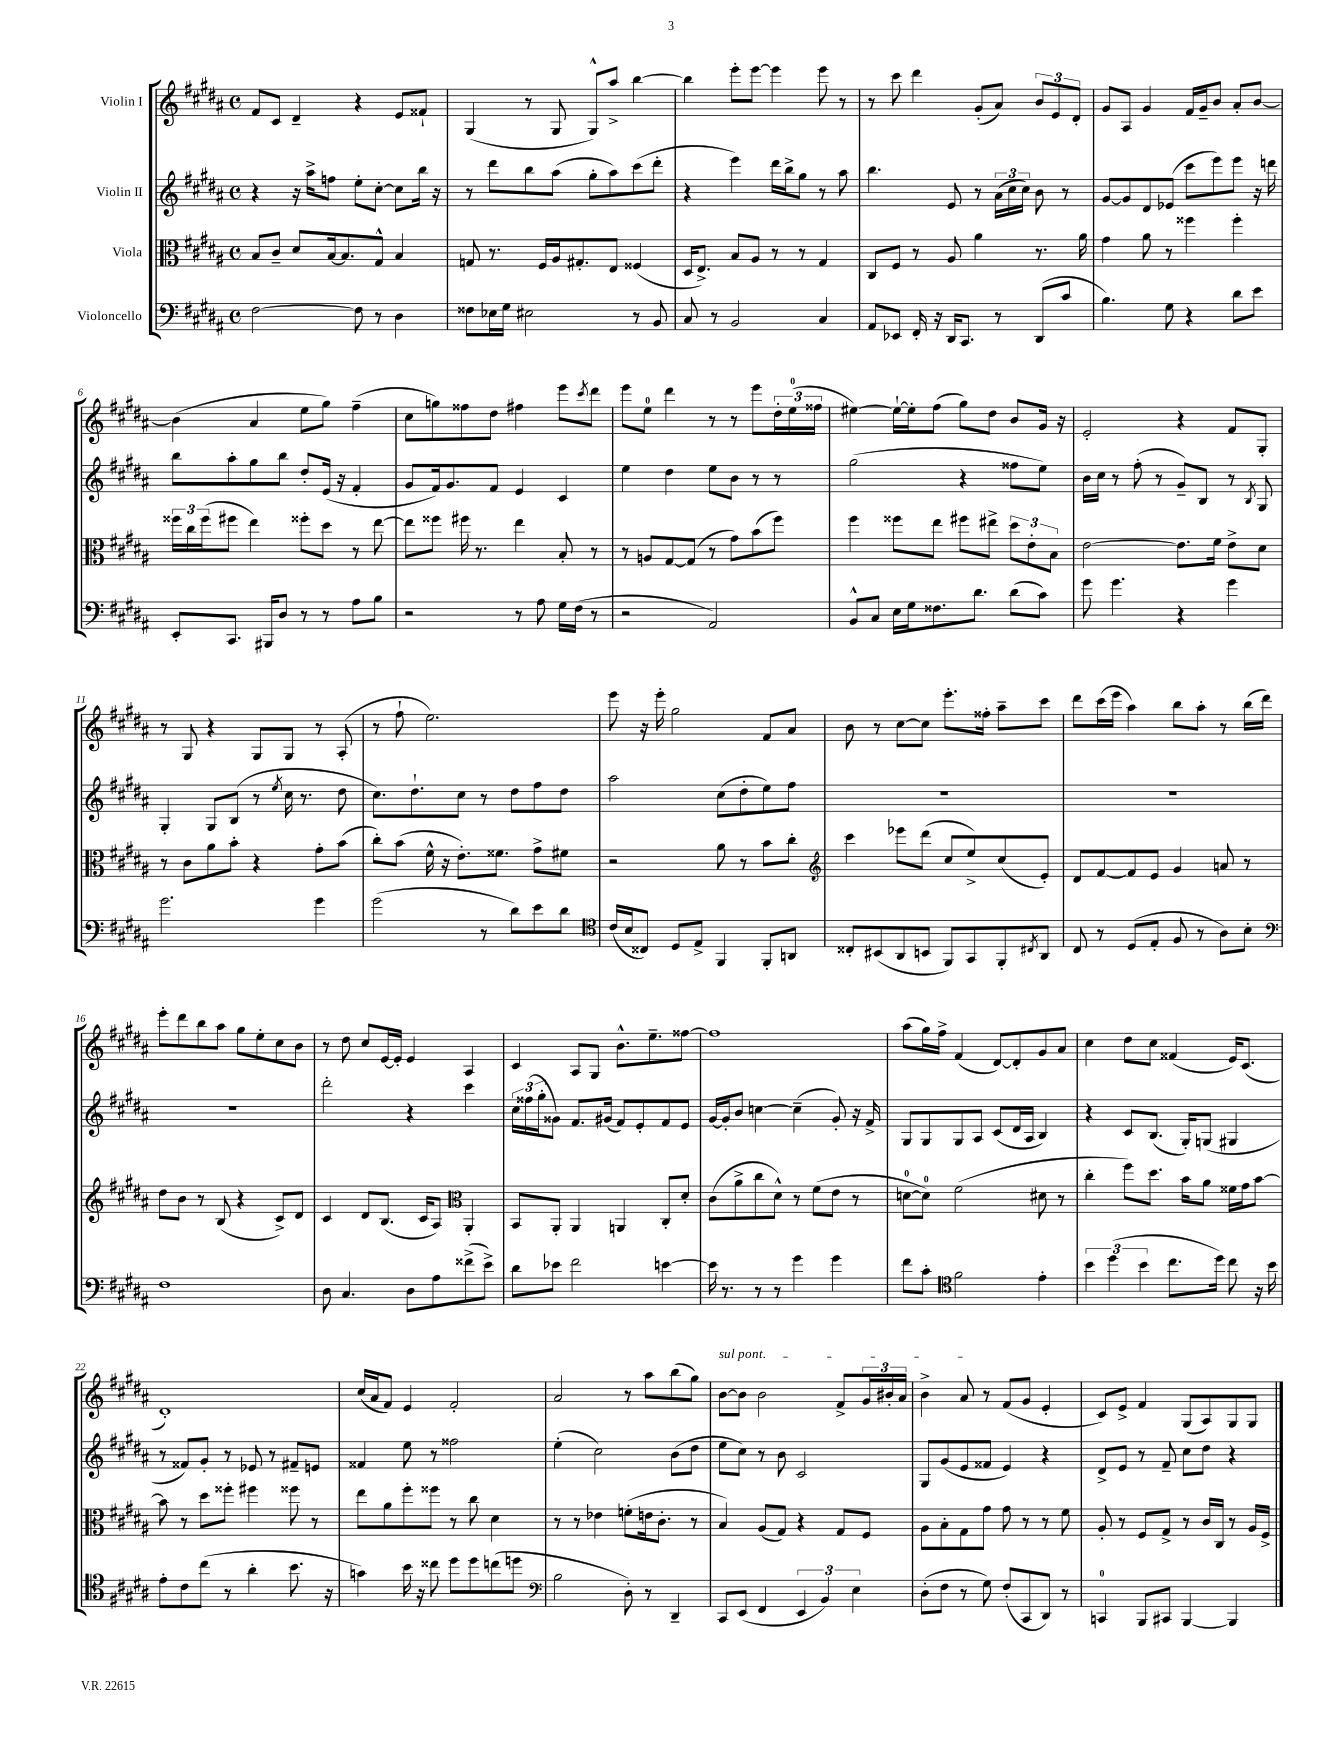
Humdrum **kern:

**kern	**kern	**kern	**kern
*staff4	*staff3	*staff2	*staff1
*clefF4	*clefC3	*clefG2	*clefG2
*k[f#c#g#d#a#]	*k[f#c#g#d#a#]	*k[f#c#g#d#a#]	*k[f#c#g#d#a#]
*M4/4	*M4/4	*M4/4	*M4/4
*met(c)	*met(c)	*met(c)	*met(c)
[2F#	8B	4r	8f#
.	8c#~	.	8c#
.	8d#	16r	4d#~
.	.	16aa#^	.
.	[16B	8ff	.
.	8.B]	.	.
8F#]	.	8ee'	4r
8r	8G#^^	[8cc#'	.
4D#	4B	8cc#]	8e
.	.	16bb	8f##`
.	.	16r	.
=	=	=	=
8F##	8G	8r	(4G#
16E-	8.r	8ddd#	.
16G#	.	.	.
2E#	.	8bb	8r
.	16F#	.	.
.	16A#	(8aa#	8G#
.	8.G#'	.	.
.	.	8gg#'	8G#^^)
.	8E	8aa#)	8aa#^
8r	(4F##	(8ccc#	[4bb
8BB	.	8ddd#'	.
=	=	=	=
8C#	16D#	4r	4bb]
.	8.E^)	.	.
8r	.	.	.
2BB	8B	4eee)	8eee'
.	8A#	.	[8eee
.	8r	16ddd#	4eee]
.	.	16bb^	.
.	8r	8gg#	.
4C#	4G#	8r	8eee
.	.	8aa#	8r
=	=	=	=
8AA#	8C#	4.bb	8r
8EE-	8F#	.	8ccc#
16FF#'	8r	.	4ddd#
16r	.	.	.
16DD#	8A#	8e	.
8.CC#	.	.	.
.	4a#	8r	(8g#'
8r	.	(24a#	8a#)
.	.	24cc#	.
.	.	24cc#)	.
(8DD#	8.r	8b	12b
.	.	.	12e
8c#	.	8r	.
.	.	.	12d#'
.	16a#	.	.
=	=	=	=
4.B)	4g#	[8g#	8g#
.	.	8g#]	8A#
.	8a#	8d#	4g#
8G#	8r	(8e-	.
4r	4ff##	8ccc#	16f#
.	.	.	16g#~
.	.	8eee)	8b
8d#	4ff##'	8eee	8a#'
8e	.	16r	[8b
.	.	16ddd	.
=	=	=	=
8EE'	24ff##	8bb	(4b]
.	24cc#	.	.
.	(24ff##	.	.
8.CC#	8ff#	8aa#'	.
.	4ee)	8gg#	4a#
16BBB#	.	.	.
8D#	.	8bb	.
8r	8ff##'	8dd#'	8ee
8r	8dd#	(16e	8gg#)
.	.	16r	.
8A#	8r	4f#'	(4ff#~
8B	[8ee	.	.
=	=	=	=
2r	8ee]	8g#	8cc#
.	8ff##	16f#)	8gg)
.	.	8.g#	.
.	16ff#	.	8ff##
.	8.r	.	.
.	.	8f#	8dd#
8r	4ee	4e	4ff#
8A#	.	.	.
16G#	8B'	4c#	8eee
(16F#	.	.	.
.	.	.	8qccc#
8r	8r	.	8ddd#
=	=	=	=
2r	8r	4ee	8eee
.	8A	.	8ee
.	[8G#	4dd#	4ddd#
.	(8G#]	.	.
2AA#)	8r	8ee	8r
.	8g#)	8b	8r
.	(8b	8r	8eee
.	8ff#)	8r	24dd#'
.	.	.	(24ee
.	.	.	24ff##
=	=	=	=
8BB^^	4ff#	(2gg#	[4ee#)
8C#	.	.	.
16E	8ff##	.	16ee#`_
16G#	.	.	16ee#']
8.F##	8ee	.	(8ff#
.	8ff#	4r	8gg#)
8.d#	.	.	.
.	8ee#^	.	8dd#
(8d#	12dd#	8ff##	8b
.	12e'	.	.
8c#)	.	8ee)	16g#
.	12B	.	.
.	.	.	16r
=	=	=	=
8g#	[2e	16b	2e'
.	.	16cc#	.
4.g#	.	8r	.
.	.	(8ff#'	.
.	.	8r	.
4r	8.e]	8g#~)	4r
.	.	8B	.
.	16f#	.	.
4g#	8e^	8r	8f#
.	.	8qB	.
.	8d#	8G#	8G#'
=	=	=	=
2.g#	8r	4G#'	8r
.	8c#	.	8G#
.	8a#	8G#	4r
.	8b'	(8B	.
.	4r	8r	8G#
.	.	8qee	.
.	.	16cc#	8G#
.	.	8.r	.
4g#	8g#'	.	8r
.	(8b	8dd#	(8A#'
=	=	=	=
(2g#	8cc#')	8.cc#)	8r
.	(8b	.	8ff#`
.	.	8.dd#`	.
.	16f#^^	.	2.ee)
.	16r	.	.
.	8.e')	8cc#	.
8r	.	8r	.
.	8.f##	.	.
8d#)	.	8dd#	.
8e	8g#^	8ff#	.
8d#	8f#	8dd#	.
=	=	=	=
*clefC4	*	*	*
(16c#	2r	2aa#	8eee
16B	.	.	.
8C##)	.	.	16r
.	.	.	16eee'
8D#	.	.	2gg#
8E^	.	.	.
4FF#	8a#	(8cc#	.
.	8r	8dd#'	.
8FF#'	8b	8ee)	8f#
8AA	8cc#'	8ff#	8a#
=	=	=	=
*	*clefG2	*	*
8C##'	4ccc#	1r	8b
(8BB#	.	.	8r
8AA#	8eee-	.	[8cc#
8BB	(8ddd#	.	8cc#]
8FF#)	8cc#	.	8.eee'
8GG#	8ee^)	.	.
.	.	.	16ff##'
8FF#'	(8cc#	.	8aa#~
8qC#	.	.	.
8AA#	8e')	.	8ccc#
=	=	=	=
8C#	8d#	1r	8ddd#
8r	[8f#	.	(16ccc#
.	.	.	16eee
(8D#	8f#]	.	4aa#)
8E'	8e	.	.
8F#	4g#	.	8bb
8r	.	.	8aa#'
8A#)	8a	.	8r
8B'	8r	.	(16bb
.	.	.	16ddd#)
=	=	=	=
*clefF4	*	*	*
1F#	8dd#	1r	8eee'
.	8b	.	8ddd#
.	8r	.	8bb
.	(8B	.	8aa#
.	4r	.	8gg#
.	.	.	8ee'
.	8c#^)	.	8cc#
.	8d#	.	8b
=	=	=	=
8D#	4c#	2ddd#'	8r
4.C#	.	.	8dd#
.	8d#	.	8cc#
.	(8.B	.	[16e
.	.	.	16e']
8D#	.	4r	4e
.	16c#	.	.
8A#	8A#)	.	.
*	*clefC3	*	*
(8f##^	4AA#'	4ccc#	4A#
8e^)	.	.	.
=	=	=	=
8d#	8BB	24cc#	4c#
.	.	(24ff##	.
.	.	24gg#'	.
8e-	8AA#'	8g##)	.
2f#	4AA#	8.f#	8A#
.	.	.	8G#
.	.	(16g#	.
.	4AA	8f#)	8.b^^
.	.	8e'	.
.	.	.	8.ee~
[4e	8C#'	8f#	.
.	8d#'	8e	[8ff##
=	=	=	=
16e]	(8c#	[16g#	1ff##]
8.r	.	16g#']	.
.	8a#^	8b	.
8r	8cc#	[4cc	.
8r	8d#^^)	.	.
4g#	8r	(4cc~]	.
.	(8f#	.	.
4g#	8e	8g#')	.
.	8r	16r	.
.	.	16f#^	.
=	=	=	=
8f#	[8d	8G#	(8aa#
8c#'	8d])	8G#	16gg#)
.	.	.	16ff#^
*clefC4	*	*	*
2f#	(2f#	8G#	(4f#
.	.	8A#	.
.	.	(8c#	[8d#)
.	.	16d#	8d#']
.	.	16A#	.
4e'	8d#	4B)	8g#
.	8r	.	8a#
=	=	=	=
6b	4cc#'	4r	4cc#
(6dd#	.	.	.
.	8ff#)	8c#	8dd#
6b	.	.	.
.	8.dd#	(8.B	8cc#
8.cc#	.	.	(4f##
.	16b	16G#')	.
.	8a#	(8G	.
16dd#)	.	.	.
8cc#	16f##	4G#	16e)
.	16g#	.	(8.c#
16r	[8b	.	.
16b	.	.	.
=	=	=	=
8e'	8b]	8r	1d#')
8c#	8r	8f##)	.
(8cc#	8dd#	8g#'	.
8r	8ff##'	8r	.
4a#'	4ff#	8e-	.
.	.	8r	.
8.b	8ff##	8f#~	.
.	8r	8e	.
16r	.	.	.
=	=	=	=
4g)	8ee	4f##	(16cc#
.	.	.	16a#
.	8a#	.	8f#)
16b	8ff#'	8ee	4e
16r	.	.	.
8cc##	8ff##	8r	.
8dd#	8r	2ff##	2f#'
8dd#	8cc#	.	.
(8cc	4d#	.	.
8dd	.	.	.
=	=	=	=
*clefF4	*	*	*
2B	8r	(4ee'	2a#
.	8r	.	.
.	4e-	2cc#)	.
8D#')	(8f'	.	8r
8r	16e	.	8aa#
.	8.c#'	.	.
4DD#~	.	(8b	(8bb
.	8r	8dd#	8gg#)
=	=	=	=
8CC#	4B)	8ee	[8b
(8EE	.	8cc#)	8b]
4FF#	(8A#	8r	2b
.	8G#)	8b	.
6EE	4r	2c#	.
6BB)	.	.	.
.	8G#	.	8f#^
6E	.	.	.
.	8F#	.	24g#
.	.	.	24b#'
.	.	.	24a#
=	=	=	=
(8D#'	8A#	8G#	4b^
8F#	8B'	(8g#	.
8r	8G#	8e	8a#
8G#)	8g#	8f##	8r
(8F#'	8g#	4e)	(8f#
8CC#	8r	.	8g#
8DD#)	8r	4r	4e'
8r	8f#	.	.
=	=	=	=
4CC	8A#'	8d#^	8c#)
.	8r	8e	8e^
8BBB	8F#	8r	4f#
8CC#	8G#^	8f#~	.
[4BBB	8r	8cc#	(8G#
.	16c#	8dd#	8A#)
.	16C#	.	.
4BBB]	8r	4r	8G#
.	16A#	.	8G#
.	16F#^	.	.
==	==	==	==
*-	*-	*-	*-
